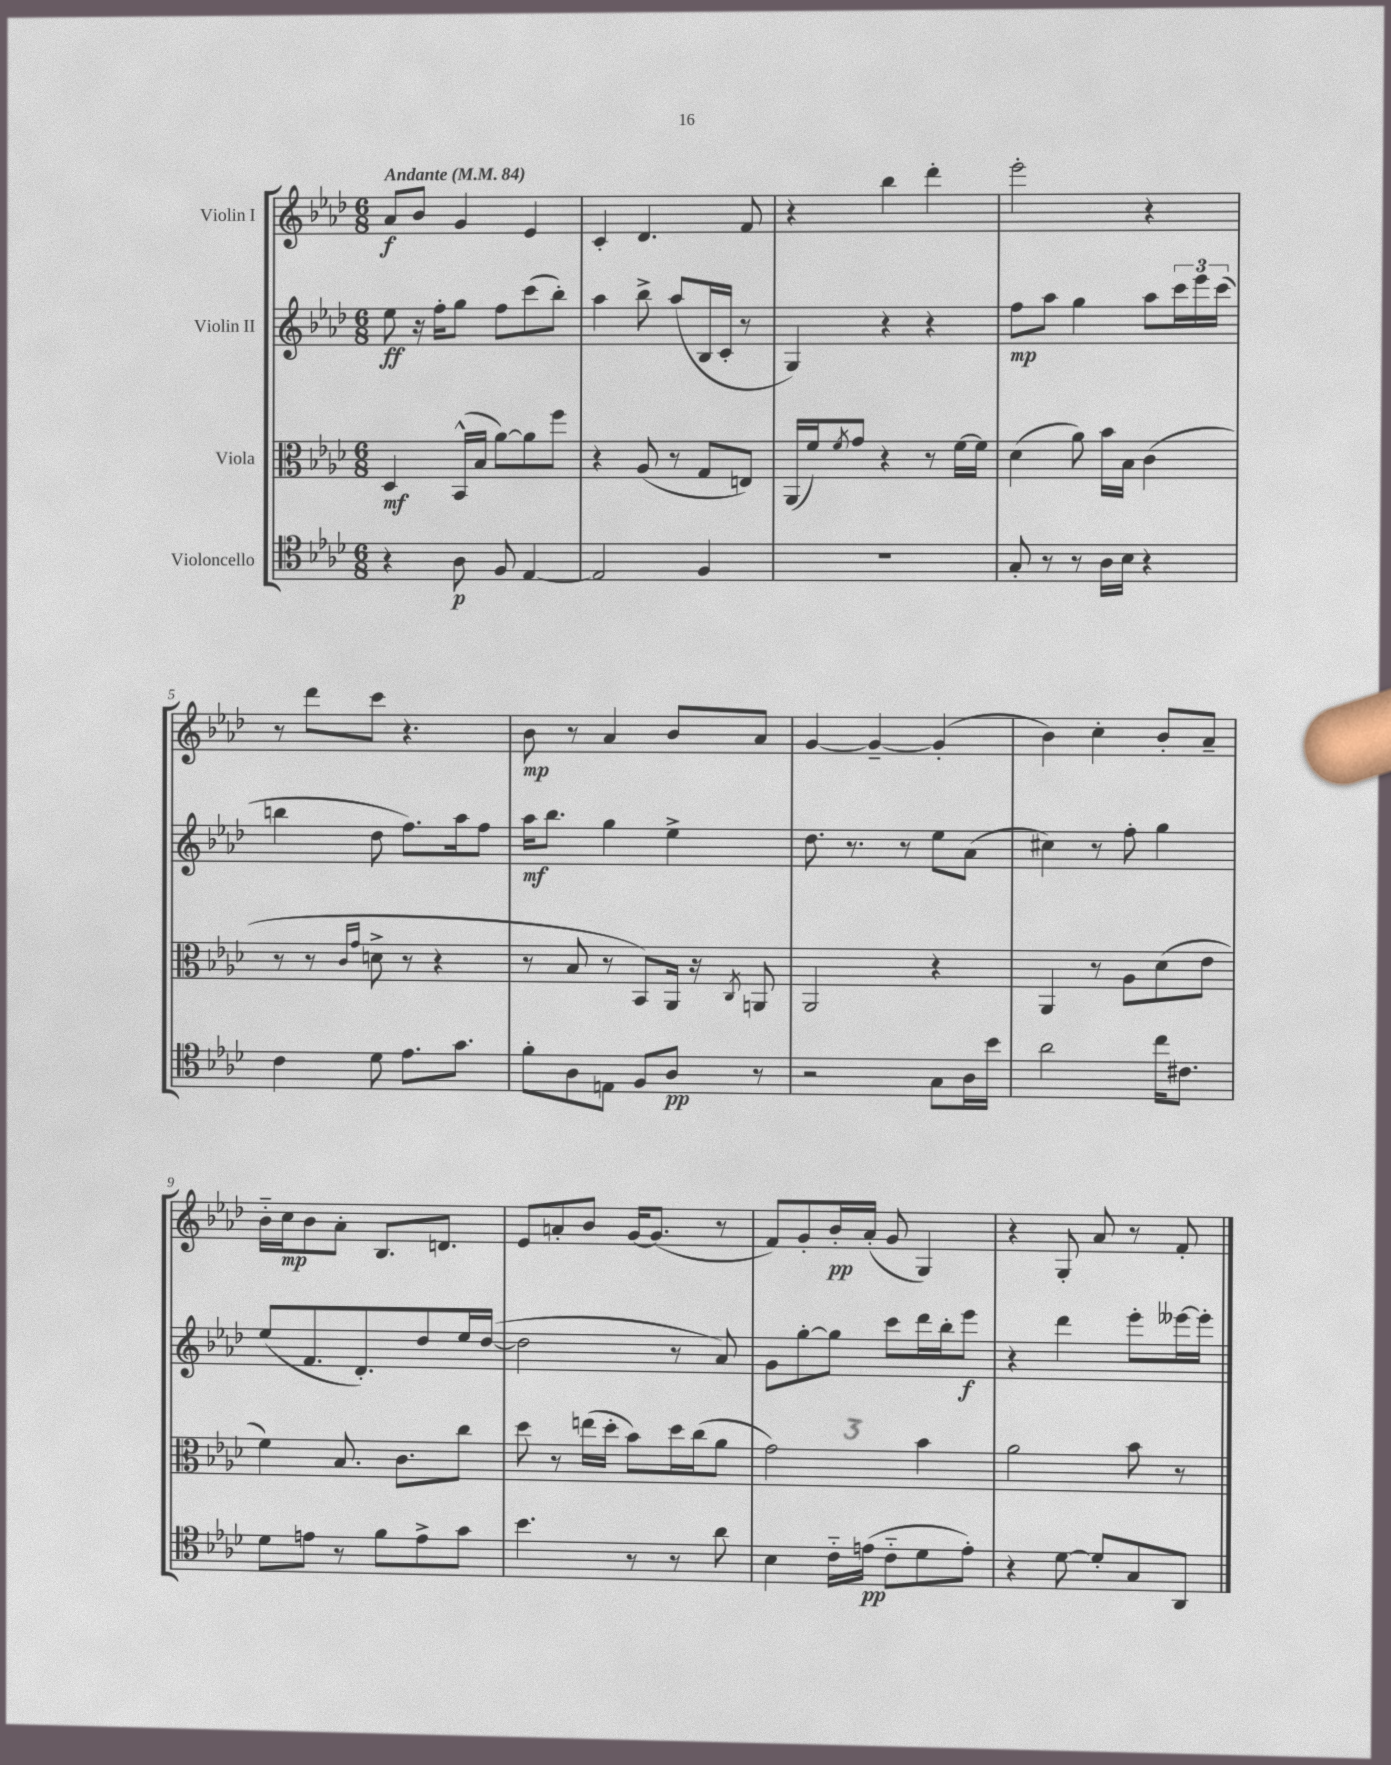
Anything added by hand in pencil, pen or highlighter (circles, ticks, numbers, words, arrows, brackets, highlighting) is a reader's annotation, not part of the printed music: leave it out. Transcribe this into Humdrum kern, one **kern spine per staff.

**kern	**kern	**kern	**kern
*staff4	*staff3	*staff2	*staff1
*clefC4	*clefC3	*clefG2	*clefG2
*k[b-e-a-d-]	*k[b-e-a-d-]	*k[b-e-a-d-]	*k[b-e-a-d-]
*M6/8	*M6/8	*M6/8	*M6/8
*MM84	*MM84	*MM84	*MM84
4r	4D-	8ee-	8a-
.	.	16r	8b-
.	.	16ff'	.
8A-	(16BB-^^	8gg	4g
.	16B-	.	.
8F	[8a-)	8ff	.
[4E-	8a-]	(8ccc	4e-
.	8ff	8bb-')	.
=	=	=	=
2E-]	4r	4aa-	4c'
.	(8A-	8bb-^	4.d-
.	8r	(8aa-	.
4F	8G	16B-	.
.	.	16c'	.
.	8E)	8r	8f
=	=	=	=
2.r	(16AA-	4G)	4r
.	16f)	.	.
.	8qf	.	.
.	8g	.	.
.	4r	4r	4bb-
.	8r	4r	4ddd-'
.	[16f	.	.
.	16f]	.	.
=	=	=	=
8G'	(4d-	8ff	2eee-'
8r	.	8aa-	.
8r	8a-)	4gg	.
16A-	16b-	.	.
16B-	16B-	.	.
4r	(4c	8aa-	4r
.	.	24ccc	.
.	.	24eee-	.
.	.	(24ccc	.
=	=	=	=
4c	8r	4bb	8r
.	8r	.	8ddd-
.	16qqc	.	.
.	16qqg	.	.
8d-	8d^	8dd-	8ccc
8.e-	8r	8.ff)	4.r
.	4r	.	.
8.g	.	16aa-	.
.	.	8ff	.
=	=	=	=
8f'	8r	16aa-	8b-
.	.	8.bb-	.
8A-	8B-	.	8r
8E	8r	4gg	4a-
8F	8BB-)	.	.
8A-	16AA-	4ee-^	8b-
.	16r	.	.
.	8qC	.	.
8r	8AA	.	8a-
=	=	=	=
2r	2AA-	8.dd-	[4g
.	.	8.r	.
.	.	.	4g~_
.	.	8r	.
8G	4r	8ee-	(4g']
16A-	.	(8a-	.
16b-	.	.	.
=	=	=	=
2a-	4AA-	4cc#)	4b-)
.	8r	8r	4cc'
.	8A-	8ff'	.
16cc	(8d-	4gg	8b-'
8.c#	.	.	.
.	8e-	.	8a-~
=	=	=	=
8d-	4f)	(8ee-	16b-'~
.	.	.	16cc
8e	.	8.f	8b-
8r	8.B-	.	8a-'
.	.	8.d-')	.
8f	.	.	8.B-
.	8.c	.	.
8e^	.	8dd-	.
.	.	.	8.d
8g	8cc	16ee-	.
.	.	([16dd-	.
=	=	=	=
4.b-	8dd-	2dd-]	8e-
.	8r	.	8a'
.	(16ee	.	8b-
.	16dd-'	.	.
8r	8b-)	.	[16g
.	.	.	(8.g]
8r	16dd-	8r	.
.	(16cc	.	.
8a-	8a-	8a-)	8r
=	=	=	=
4B-	2g)	8g	8f)
.	.	[8gg'	8g'
16c'~	.	8gg]	16b-'
(16e	.	.	(16a-'
8c'~	.	8ccc	8g
8d-	4b-	16ddd-	4G)
.	.	16bb-'	.
8e')	.	8eee-	.
=	=	=	=
4r	2a-	4r	4r
[8d-	.	4ddd-	8G'
8d-']	.	.	8a-
8G	8b-	8eee-'	8r
8AA-	8r	[16eee--	8f'
.	.	16eee--']	.
==	==	==	==
*-	*-	*-	*-
